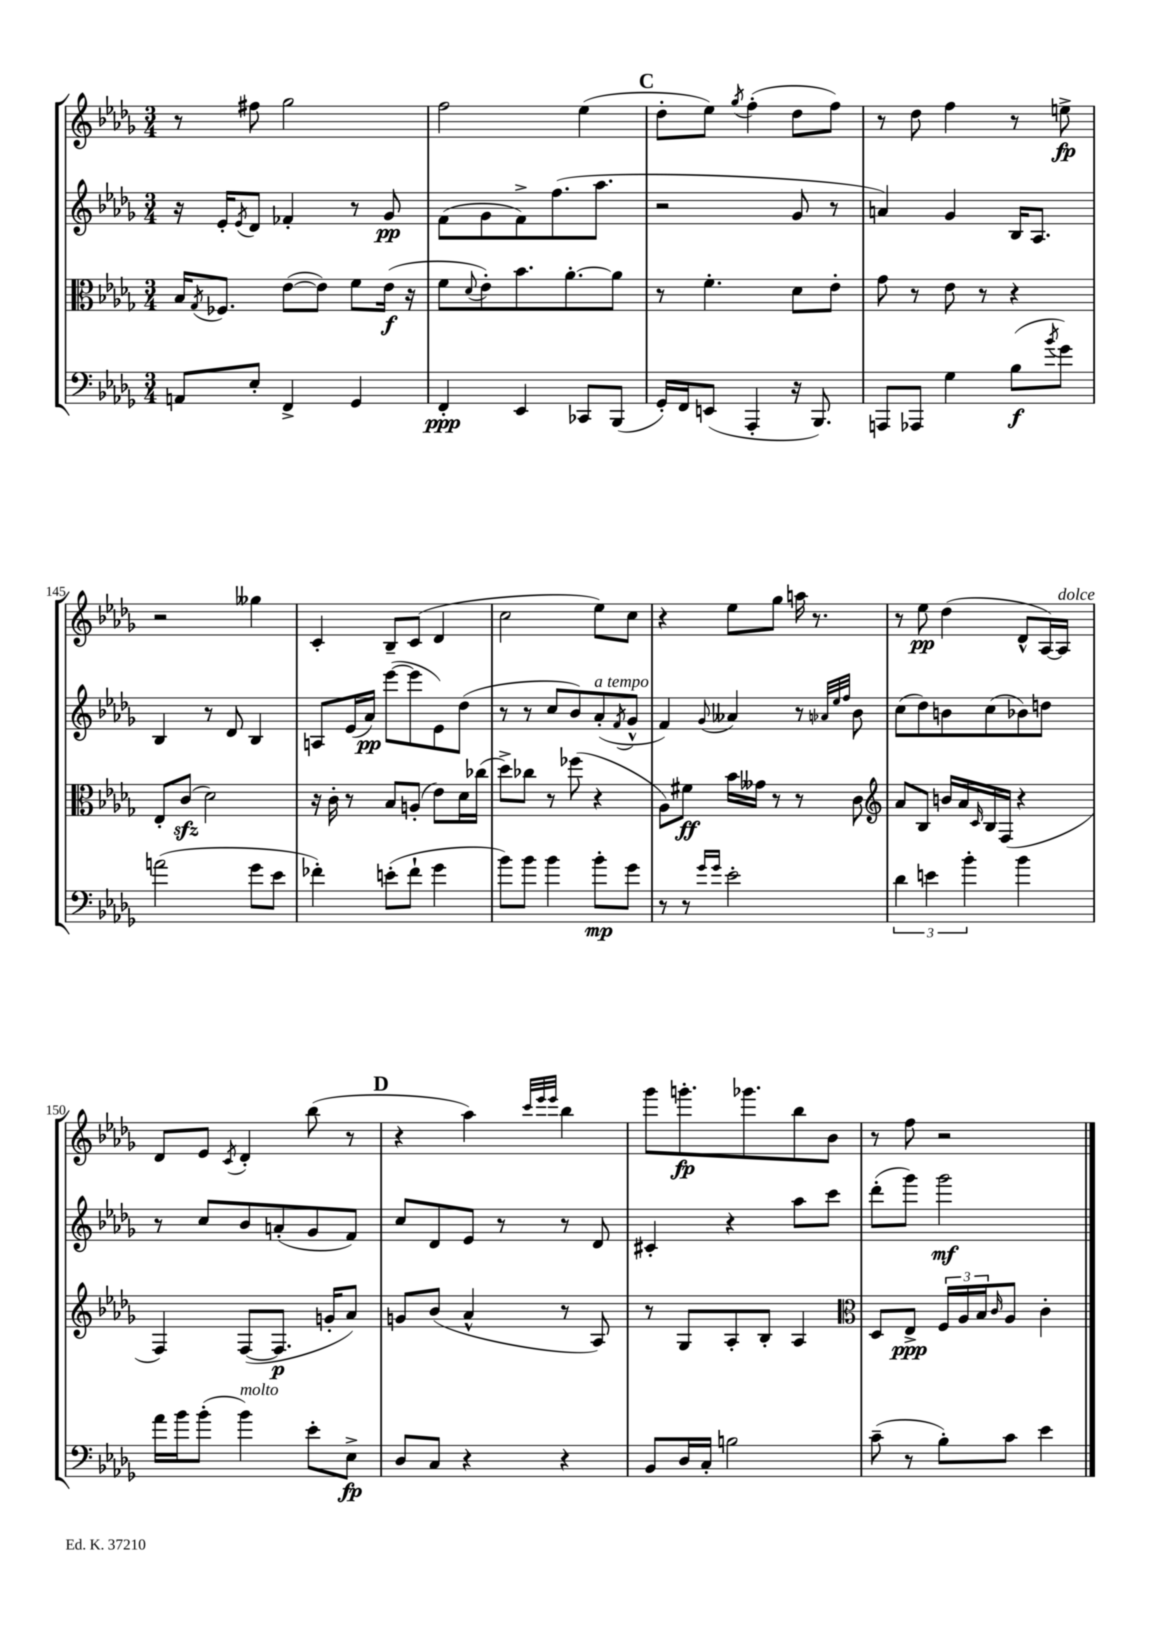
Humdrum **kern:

**kern	**kern	**kern	**kern
*staff4	*staff3	*staff2	*staff1
*clefF4	*clefC3	*clefG2	*clefG2
*k[b-e-a-d-g-]	*k[b-e-a-d-g-]	*k[b-e-a-d-g-]	*k[b-e-a-d-g-]
*M3/4	*M3/4	*M3/4	*M3/4
8AA	16B-	16r	8r
.	8qG-	.	.
.	8.F-	16e-'	.
.	.	8qe-	.
8E-'	.	8d-	8ff#
4FF^	([8e-	4f-'	2gg-
.	8e-])	.	.
4GG-	8f	8r	.
.	(16e-	8g-	.
.	16r	.	.
=	=	=	=
4FF'	8f	(8f	2ff
.	8qqd-	.	.
.	8e-')	8g-	.
4EE-	8.b-	8f^)	.
.	.	(8.ff	.
.	[8.a-'	.	.
8CC-	.	.	(4ee-
.	.	8.aa-	.
(8BBB-	8a-]	.	.
=	=	=	=
16GG-')	8r	2r	8dd-'
16FF	.	.	.
(8EE	4.f'	.	8ee-)
.	.	.	8qgg-
4AAA-'	.	.	(4ff'
16r	8d-	8g-	8dd-
8.BBB-)	.	.	.
.	8e-'	8r	8ff)
=	=	=	=
8AAA	8g-	4a)	8r
8AAA-	8r	.	8dd-
4G-	8e-	4g-	4ff
.	8r	.	.
(8B-	4r	16B-	8r
.	.	8.A-	.
8qb-	.	.	.
8g-)	.	.	8ee^
=	=	=	=
(2a	8E-'	4B-	2r
.	(8c	.	.
.	2d-)	8r	.
.	.	8d-	.
8g-	.	4B-	4gg--
8e-	.	.	.
=	=	=	=
4f-')	16r	8A	4c'
.	16c'	.	.
.	8r	(16e-	.
.	.	16a-)	.
(8e'	8B-	([8eee-	8B-~
8f-`	(8A'	8eee-]	(8c
4g-	8e-)	8e-)	4d-
.	16d-	(8dd-	.
.	(16cc-	.	.
=	=	=	=
8b-)	8dd-^)	8r	2cc
8b-	8cc-	8r	.
4b-	8r	8cc	.
.	(8ff-	8b-)	.
8b-'	4r	(8a-'	8ee-)
.	.	8qf	.
8g-	.	8g-^^	8cc
=	=	=	=
8r	8A-)	4f)	4r
8r	8f#	.	.
16qqg-	.	.	.
16qqg-	.	8qqg-	.
2e-'	16b-	4a--	8ee-
.	16g--	.	.
.	8r	.	8gg-
.	8r	8r	16aa
.	.	.	8.r
.	.	32qqa-	.
.	.	32qqee-	.
.	.	32qqff	.
.	8c	8b-	.
=	=	=	=
*	*clefG2	*	*
6d-	8a-	(8cc	8r
.	8B-	8dd-)	8ee-
6e	.	.	.
.	16b	8b	(4dd-
.	16a-	.	.
6b-'	.	.	.
.	16qqc	.	.
.	16B-	(8cc	.
.	(16F	.	.
4b-	4r	8b-)	8d-^^
.	.	8dd	[16A-)
.	.	.	16A-]
=	=	=	=
16a-	4F)	8r	8d-
16b-	.	.	.
(8b-'	.	8cc	8e-
.	.	.	8qc
4b-)	([8F	8b-	4d-'
.	8.F]	(8a'	.
8e-'	.	8g-	(8bb-
.	16g'	.	.
8E-^	8a-)	8f)	8r
=	=	=	=
8D-	8g	8cc	4r
8C	(8b-	8d-	.
4r	4a-^^	8e-	4aa-)
.	.	8r	.
.	.	.	32qqccc
.	.	.	32qqeee-
.	.	.	32qqeee-
4r	8r	8r	4bb-
.	8A-)	8d-	.
=	=	=	=
8BB-	8r	4c#'	8ggg-
16D-	8G-	.	8.ggg'
16C'	.	.	.
2B	8A-'	4r	.
.	.	.	8.ggg-
.	8B-'	.	.
.	4A-	8aa-	8bb-
.	.	8ccc	8b-
=	=	=	=
*	*clefC3	*	*
(8c~	8D-	(8ddd-'	8r
8r	8E-^	8ggg-)	8ff
8B-')	24F	2ggg-	2r
.	24A-	.	.
.	24B-	.	.
.	16qqc	.	.
8c	8A-	.	.
4e-	4c'	.	.
==	==	==	==
*-	*-	*-	*-
